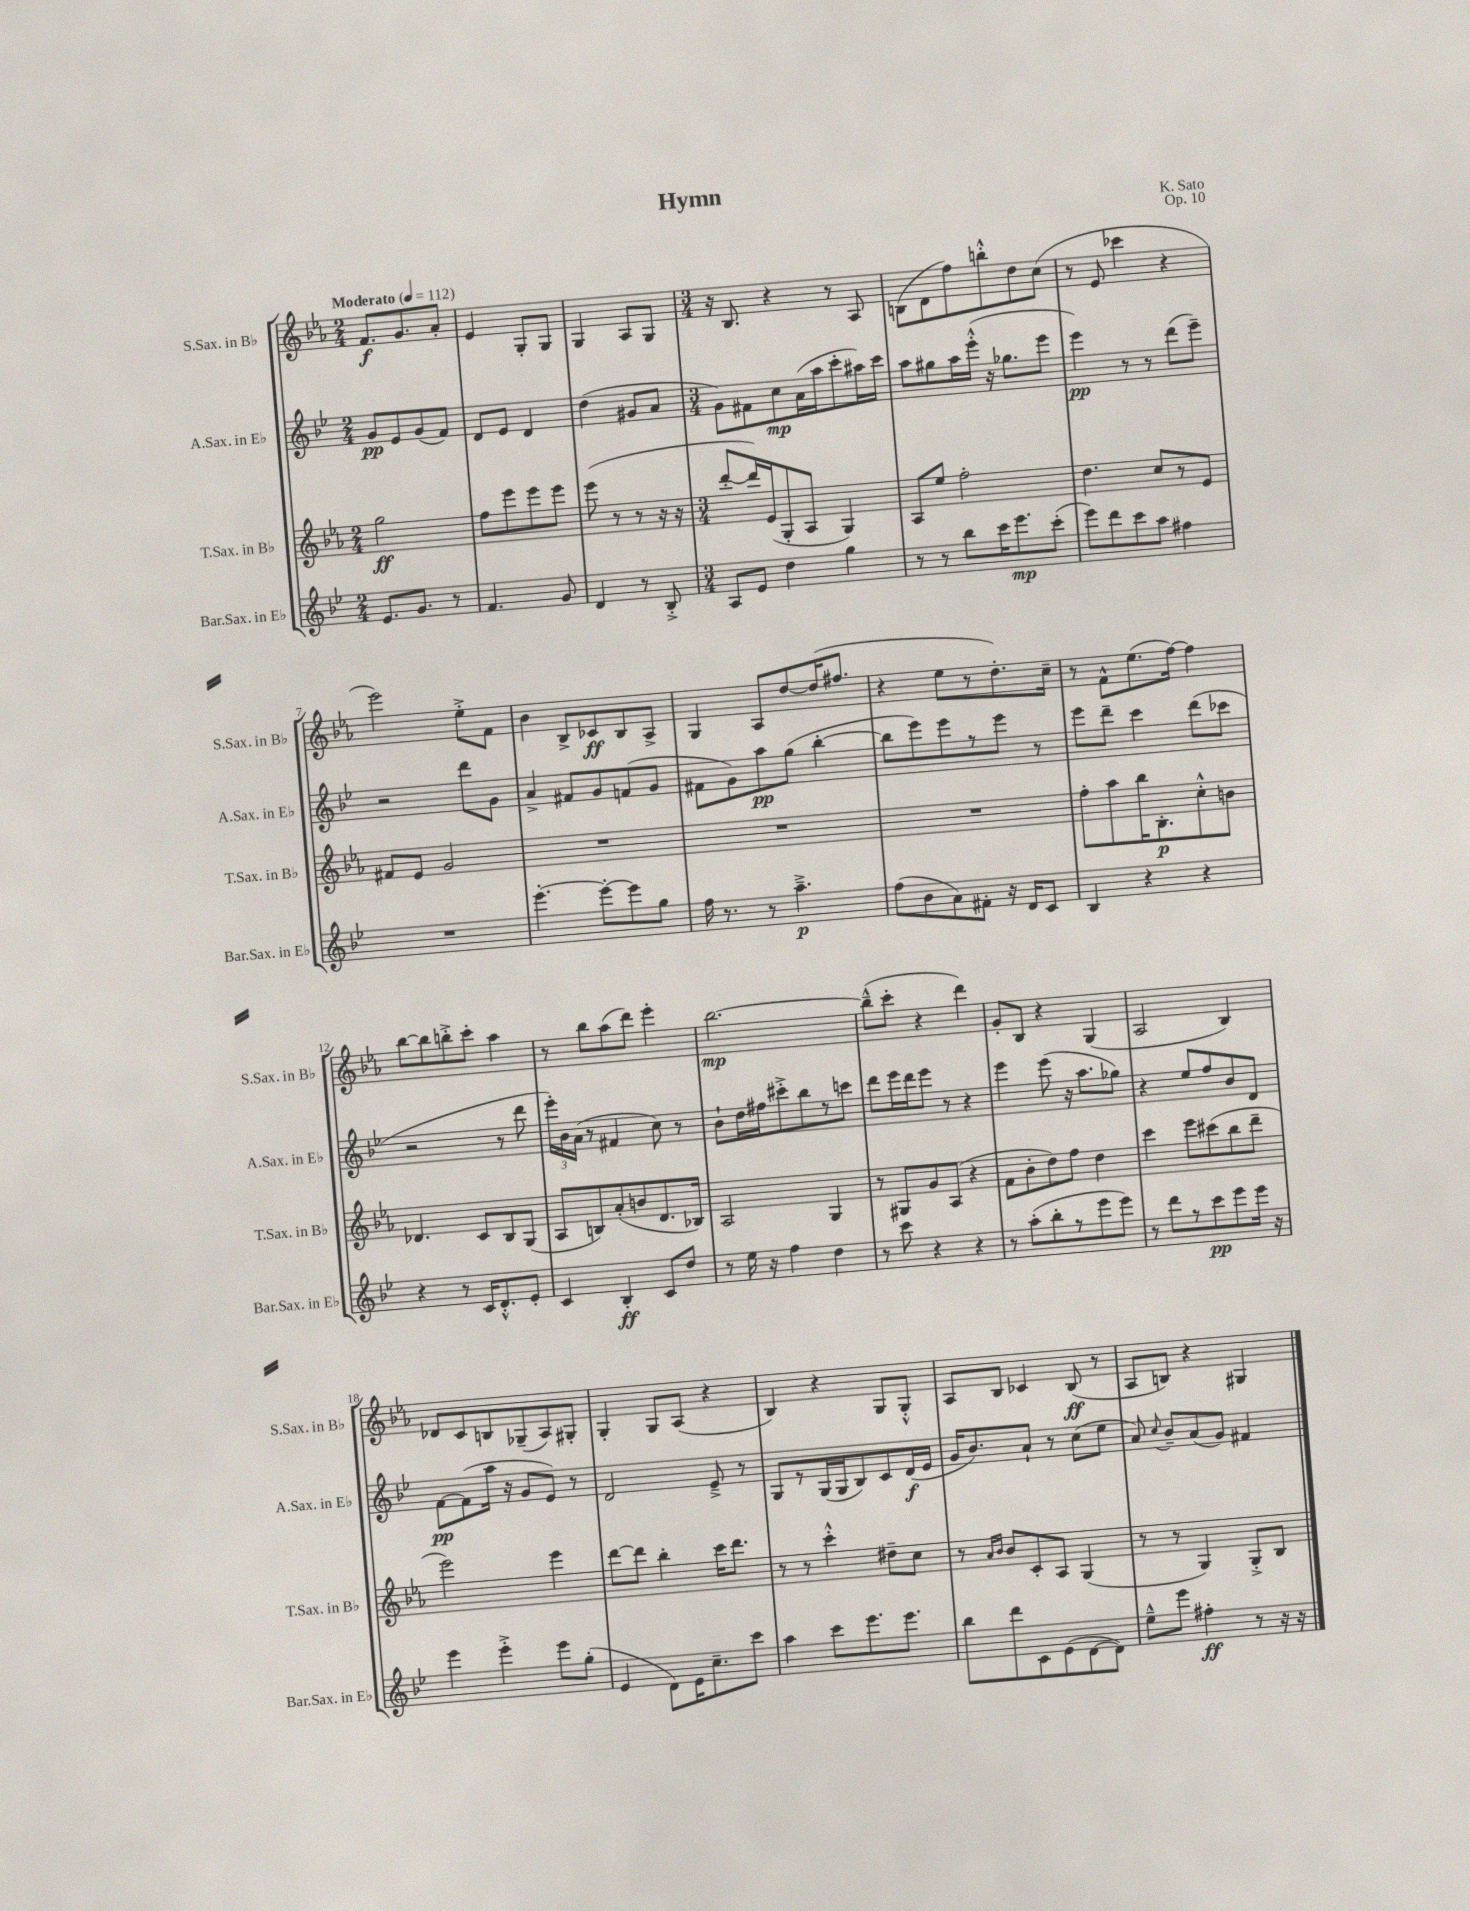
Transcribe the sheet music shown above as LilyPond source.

\header { title = "Hymn" composer = "K. Sato" opus = "Op. 10" }
<<
\new StaffGroup <<
\new Staff = "s0" \with { instrumentName = "S.Sax. in Bb" shortInstrumentName = "S.Sax. in Bb" } {
    \clef treble \key ees \major \numericTimeSignature \time 2/4 \tempo "Moderato" 4 = 112
    \autoBeamOff f'8.[\f g'8. aes'8]-. |
    ees'4 g8[-. g8] |
    g4 aes8[ g8] |
    \numericTimeSignature \time 3/4 r16 bes8. r4 r8 aes8 |
    b8[( d'8 f''8) b''8-.-^ d''8 c''8]( |
    r8 ees'8 ces'''4 r4 |
    ees'''2) ees''8[-.-> f'8] |
    bes'4 bes8[-> ces'8\ff bes8 aes8]-> |
    g4 aes8[ d''8~ d''16( fis''8.] |
    r4 ees''8[ r8 d''8.-.) c''16]-- |
    r8 f'8[-^ ees''8.( f''16]~) f''4 |
    bes''8[~ bes''8 b''8-.-> c'''8]-. aes''4 |
    r8 bes''8[ aes''8( d'''8]) ees'''4-. |
    bes''2.~\mp |
    bes''8[---^( c'''8]-. r4 d'''4) |
    g'8[-. bes8] r4 g4( |
    aes2 bes4) |
    des'8[ c'8 b8 ges8--( aes8) gis8]-. |
    g4-. g8[ aes8]( r4 |
    bes4) r4 g8[ g8]-.-^ |
    aes8[ bes8] ces'4 bes8\ff( r8 |
    aes8[ b8]) r4 gis4 \bar "|." |
}
\new Staff = "s1" \with { instrumentName = "A.Sax. in Eb" shortInstrumentName = "A.Sax. in Eb" } {
    \clef treble \key bes \major \numericTimeSignature \time 2/4
    \autoBeamOff g'8[\pp ees'8 g'8( f'8]) |
    d'8[ ees'8] d'4 |
    d''4( gis'8[ a'8] |
    \numericTimeSignature \time 3/4 g'8[) fis'8 c''8\mp a'16( a''16 c'''8-. ais''16) c'''16] |
    a''8[ gis''8 a''16 ees'''16]-.-^( r16 ges''8.[ ees'''8] |
    ees'''4\pp) r8 r8 d'''8[( ees'''8]--) |
    r2 d'''8[ g'8] |
    a'4-> fis'8[ g'8 f'8( g'8] |
    fis'8[ g'8) a''8\pp g''8]( bes''4~-. |
    bes''8[ ees'''8) ees'''8 r8 ees'''8] r8 |
    ees'''8[ d'''8]-- c'''4 d'''8[( ces'''8] |
    r2 r8 d'''8 |
    \tuplet 3/2 { ees'''16[-.) bes'16 a'16]( } r8 fis'4 c''8) r8 |
    bes'8[-! d''16 fis''16 cis'''8-.-> bes''8 r8 c'''8] |
    d'''8[ ees'''16 d'''16 ees'''8] r8 r4 |
    ees'''4 ees'''8( r16 a''8.[ ges''8]) |
    r4 ees''8[ f''8 bes'8 d'8] |
    f'8[~\pp f'8( a''16] r16 g'8[ ees'8]) r8 |
    d'2 ees'8---> r8 |
    g8[ r8 g16( g16 bes8) c'8 d'16\f( ees'16] |
    g'16[ bes'8.) a'8]-! r8 c''8[( ees''8] |
    a'8) \appoggiatura { c''8 } bes'8[-- a'8( g'8]) fis'4 \bar "|." |
}
\new Staff = "s2" \with { instrumentName = "T.Sax. in Bb" shortInstrumentName = "T.Sax. in Bb" } {
    \clef treble \key ees \major \numericTimeSignature \time 2/4
    \autoBeamOff g''2\ff |
    f''8[ ees'''8 ees'''8 ees'''8] |
    ees'''8( r8 r8 r16 r16 |
    \numericTimeSignature \time 3/4 d'''8[~-. d'''16) ees'16( g8-. aes8] g4) |
    aes8[ ees''8] f''2-. |
    d''4. c''8[ r8 ees'8] |
    fis'8[ ees'8] g'2 |
    R2. |
    R2. |
    R2. |
    f''8[-. aes''8 bes''16 bes8.-.\p c''8-.-^ b'8] |
    des'4. c'8[ bes8 g8]( |
    aes8[ b8) aes'8-.( b'8 d'8. bes16]) |
    aes2 g4 |
    r8 gis8[ g'8 aes8]( r4 |
    f'8[ bes'8-. d''8) f''8] d''4 |
    c'''4 ees'''8[ cis'''8( bes''8 d'''8]-- |
    ees'''2) ees'''4 |
    d'''8[~ d'''8] bes''4-. c'''16[ d'''8.] |
    r8 r8 c'''4-.-^ dis''8[-- c''8] |
    r8 \grace { aes'16[ bes'16] } bes'8[ c'8-. aes8] g4( |
    r8 r8 g4) g8[-.-> bes8] \bar "|." |
}
\new Staff = "s3" \with { instrumentName = "Bar.Sax. in Eb" shortInstrumentName = "Bar.Sax. in Eb" } {
    \clef treble \key bes \major \numericTimeSignature \time 2/4
    \autoBeamOff ees'8.[ g'8.] r8 |
    f'4. g'8 |
    d'4 r8 bes8-.-> |
    \numericTimeSignature \time 3/4 a8[ ees'8] d''4 g''4 |
    r8 r8 bes''8[ c'''16 ees'''8.\mp c'''8]-.( |
    ees'''8[) d'''8 c'''8 a''8] fis''4 |
    R2. |
    ees'''4.~-. ees'''8[~-. ees'''8 g''8] |
    f''16 r8. r8 a''4.--->\p |
    f''8[( bes'8 a'8) fis'8]-. r16 d'16[ c'8] |
    bes4 r4 r4 |
    r4 r8 c'16[ d'8.-.-^ ees'8]-. |
    c'4 bes4-.\ff c'8[ d''8] |
    r8 ees''16 r16 f''4 d''4 |
    r8 c'''8 r4 r4 |
    r8 a''8[-.( bes''8-. r8 ees'''8 ees'''8]) |
    r8 d'''8[ r8 c'''8\pp ees'''8 ees'''16] r16 |
    ees'''4 ees'''4-.-> ees'''8[ g''8]-.( |
    ees'4 d'8[) ees'16 c''8.-- c'''8] |
    a''4 c'''8[ ees'''8. ees'''8.] |
    bes''8[ d'''8 c'8 ees'8( d'8~ d'8]) |
    ees''8[---^ ees'''8] fis''4-.\ff r8 r16 r16 \bar "|." |
}
>>
>>
